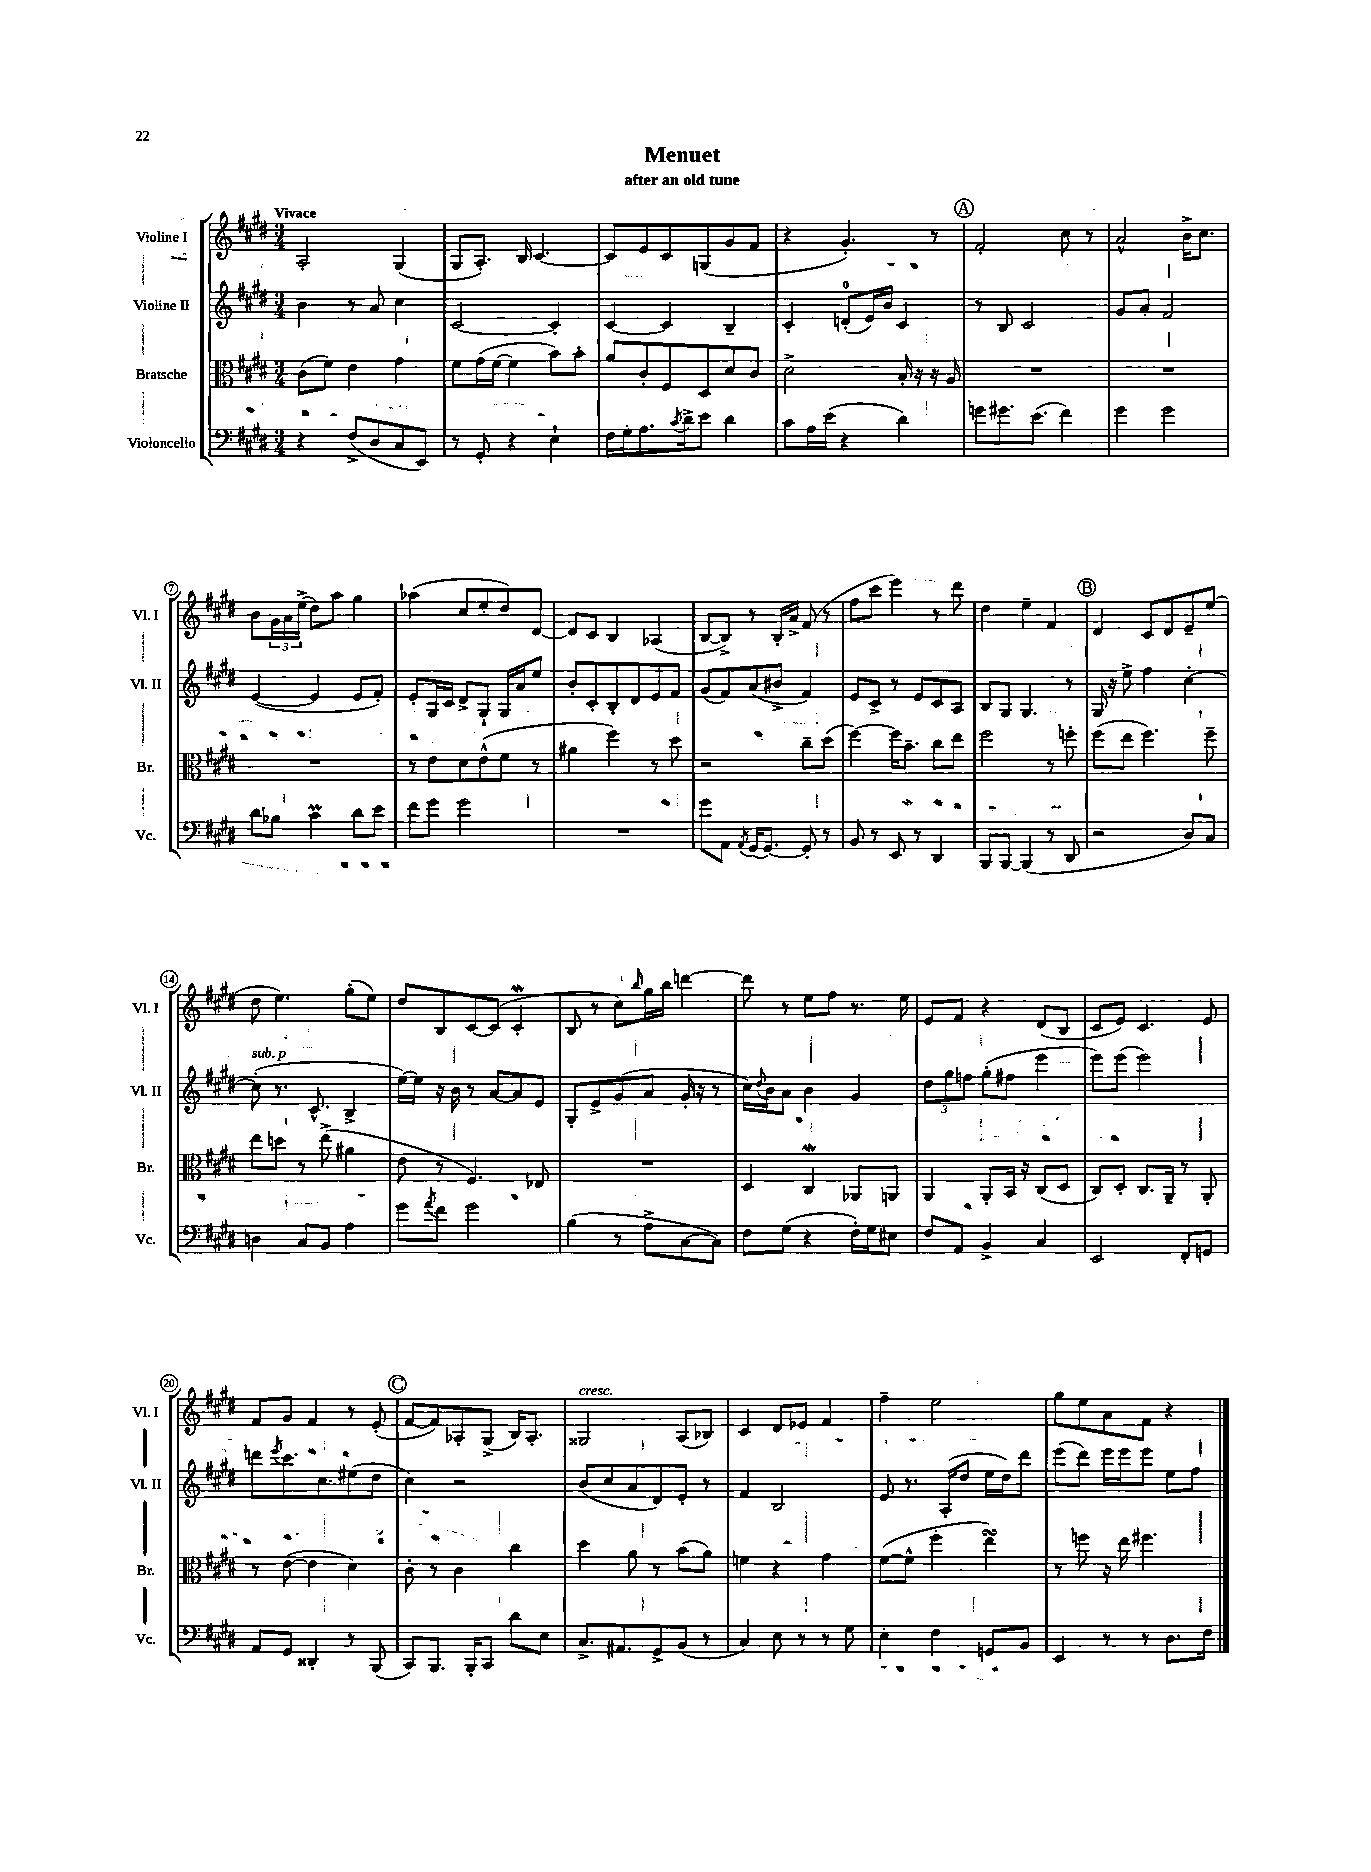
\header { title = "Menuet" subtitle = "after an old tune" }
<<
\new StaffGroup <<
\new Staff = "s0" \with { instrumentName = "Violine I" shortInstrumentName = "Vl. I" } {
    \clef treble \key e \major \numericTimeSignature \time 3/4 \tempo "Vivace"
    a2-. gis4( |
    gis8 a8.-.) b16 cis'4.~ |
    cis'8 e'8 cis'8 g8( gis'8 fis'8 |
    r4 gis'4.-.) r8 |
    \mark \markup { \circle "A" } fis'2-. cis''8 r8 |
    a'2-^ b'16-> cis''8. |
    b'8 \tuplet 3/2 { gis'16 a'16 e''16->( } dis''8) a''8 gis''4 |
    aes''4( cis''8 e''8-. dis''8) dis'8~ |
    dis'8 cis'8 b4 aes4( |
    b8~ b8->) r8 b16-. a'16-> fis'8( r8 |
    fis''8 cis'''8 e'''4) r8 dis'''8 |
    dis''4 e''4-- fis'4 |
    \mark \markup { \circle "B" } dis'4 cis'8 dis'8 e'8-- e''8( |
    dis''8 e''4.) gis''8-.( e''8) |
    dis''8 b8 cis'8~ cis'8( cis'4-.\mordent |
    b8 r8 cis''8) \grace { b''16 } gis''16 b''16 d'''4~ |
    d'''8 r8 e''8 fis''8 r8. e''16 |
    e'8 fis'8 r4 dis'8( b8 |
    cis'8 e'8) cis'4. e'8 |
    fis'8 gis'8 fis'4 r8 e'8-.( |
    \mark \markup { \circle "C" } fis'8~ fis'8) aes8-. gis8->( b16) aes8.-. |
    gisis2^\markup { \italic "cresc." } a8( bes8) |
    cis'4 dis'8 ees'8 fis'4 |
    fis''4-- e''2 |
    gis''8 e''8 a'8 fis'8 r4 \bar "|." |
}
\new Staff = "s1" \with { instrumentName = "Violine II" shortInstrumentName = "Vl. II" } {
    \clef treble \key e \major \numericTimeSignature \time 3/4
    b'4 r8 a'8 cis''4 |
    cis'2~ cis'4-. |
    cis'4~ cis'4 b4-- |
    cis'4-. d'8-0-.( e'16) b'16 cis'4 |
    \mark \markup { \circle "A" } r8 b8 cis'2 |
    gis'8 a'8-. fis'2 |
    e'4~( e'4 e'8 fis'8-.) |
    e'8-. gis16 cis'16 dis'8-> gis8-! gis16 a'16 e''8 |
    b'8-. cis'8-. b8-. dis'8 e'8 fis'8 |
    gis'8( fis'8) a'8( bis'8-> fis'4) |
    e'8 cis'8-> r8 e'8 cis'8 a8 |
    b8 gis8 gis4. r8 |
    \mark \markup { \circle "B" } gis16 r16 e''8-> fis''4 cis''4~-. |
    cis''8-.^\markup { \italic "sub. p" }( r8. cis'8.-^ b4-> |
    e''16~) e''16 r16 b'16 r8 a'8~ a'8 e'8 |
    gis8-. e'8-> gis'8( a'8 gis'16-. r16 r8 |
    cis''16) \appoggiatura { dis''8 } b'16 a'8 b'4 gis'4 |
    \tuplet 3/2 { dis''8 gis''8 f''8 } gis''8-.( fis''8 e'''4 |
    e'''8) e'''8( e'''2) |
    d'''8 \acciaccatura { e'''8 } cis'''8. cis''8. eis''8( dis''8 |
    \mark \markup { \circle "C" } cis''4) r2 |
    b'8( cis''8 a'8 dis'8) e'8-. r8 |
    fis'4 b2 |
    e'8 r8. a16-.( dis''8 e''16 dis''16) dis'''8 |
    e'''8( dis'''8) e'''16 e'''16 e'''8 e''8 fis''8 \bar "|." |
}
\new Staff = "s2" \with { instrumentName = "Bratsche" shortInstrumentName = "Br." } {
    \clef alto \key e \major \numericTimeSignature \time 3/4
    cis'8( fis'8) e'4 gis'4 |
    fis'8 gis'16( fis'16~ fis'4 b'8) b'8-. |
    a'8 cis'8-. fis8 dis8 dis'8 cis'8 |
    dis'2-> b16-. r16 r16 a16 |
    \mark \markup { \circle "A" } R2. |
    R2. |
    R2. |
    r8 e'8 dis'8 e'8-^( fis'8 r8 |
    ais'4 fis''4) r8 dis''8 |
    r2 cis''8-- dis''8( |
    fis''4~) fis''16 b'8.-- cis''8 e''8 |
    fis''2 r8 f''8-. |
    \mark \markup { \circle "B" } fis''8( e''8 fis''4.) fis''8-- |
    e''8 d''8 r8 e''8->( ais'4 |
    e'8 r8 fis4.) ees8 |
    R2. |
    dis4 cis4\mordent aes,8 a,8 |
    a,4 a,8-. b,16 r16 cis8( dis8 |
    cis8) dis8-. cis8. a,16-- r8 a,8-. |
    r8 e'8~( e'4 dis'4) |
    \mark \markup { \circle "C" } cis'8-. r8 cis'4 cis''4 |
    dis''4 a'8 r8 b'8( a'8) |
    f'4 r4 gis'4 |
    fis'8~( fis'8-^ fis''4-. e''4\turn) |
    r8 f''8 r16 e''16 fis''4. \bar "|." |
}
\new Staff = "s3" \with { instrumentName = "Violoncello" shortInstrumentName = "Vc." } {
    \clef bass \key e \major \numericTimeSignature \time 3/4
    r4 fis8->( dis8 cis8 e,8) |
    r8 gis,8-. r4 e4-! |
    fis16 gis16-. a8. \acciaccatura { cis'8 } dis'16-> e'8 dis'4 |
    cis'8 a16 e'16( r4 dis'4) |
    \mark \markup { \circle "A" } g'8 gis'8. e'8.( fis'4) |
    gis'4 gis'2 |
    dis'8 bes8 cis'4\prall dis'8 e'8 |
    fis'8 gis'8 gis'2 |
    R2. |
    gis'8 a,8 \acciaccatura { a,8 } gis,16( gis,8.~) gis,8-. r8 |
    b,8 r8 e,8 r8 dis,4 |
    b,,8 b,,8~ b,,4( r8 dis,8 |
    \mark \markup { \circle "B" } r2 dis8) cis8 |
    d4 cis8 b,8 a4 |
    gis'8 \acciaccatura { a'8 } fis'8 gis'2 |
    b4( r8 a8-> cis8~ cis8) |
    fis8 gis8( r4 fis16-.) gis16 eis8 |
    fis8 a,8 b,4-> cis4 |
    e,2 fis,8-. g,8 |
    a,8 gis,8 disis,4-. r8 b,,8( |
    \mark \markup { \circle "C" } cis,8) b,,8. b,,16-. cis,8 dis'8 e8 |
    cis8.-> ais,8. gis,8-> b,8( r8 |
    cis4) e8 r8 r8 gis8 |
    e4-. fis4 g,8 b,8 |
    e,4 r8 r8 dis8. fis16 \bar "|." |
}
>>
>>
\layout { \context { \Score \override BarNumber.stencil = #(make-stencil-circler 0.1 0.3 ly:text-interface::print) } }
